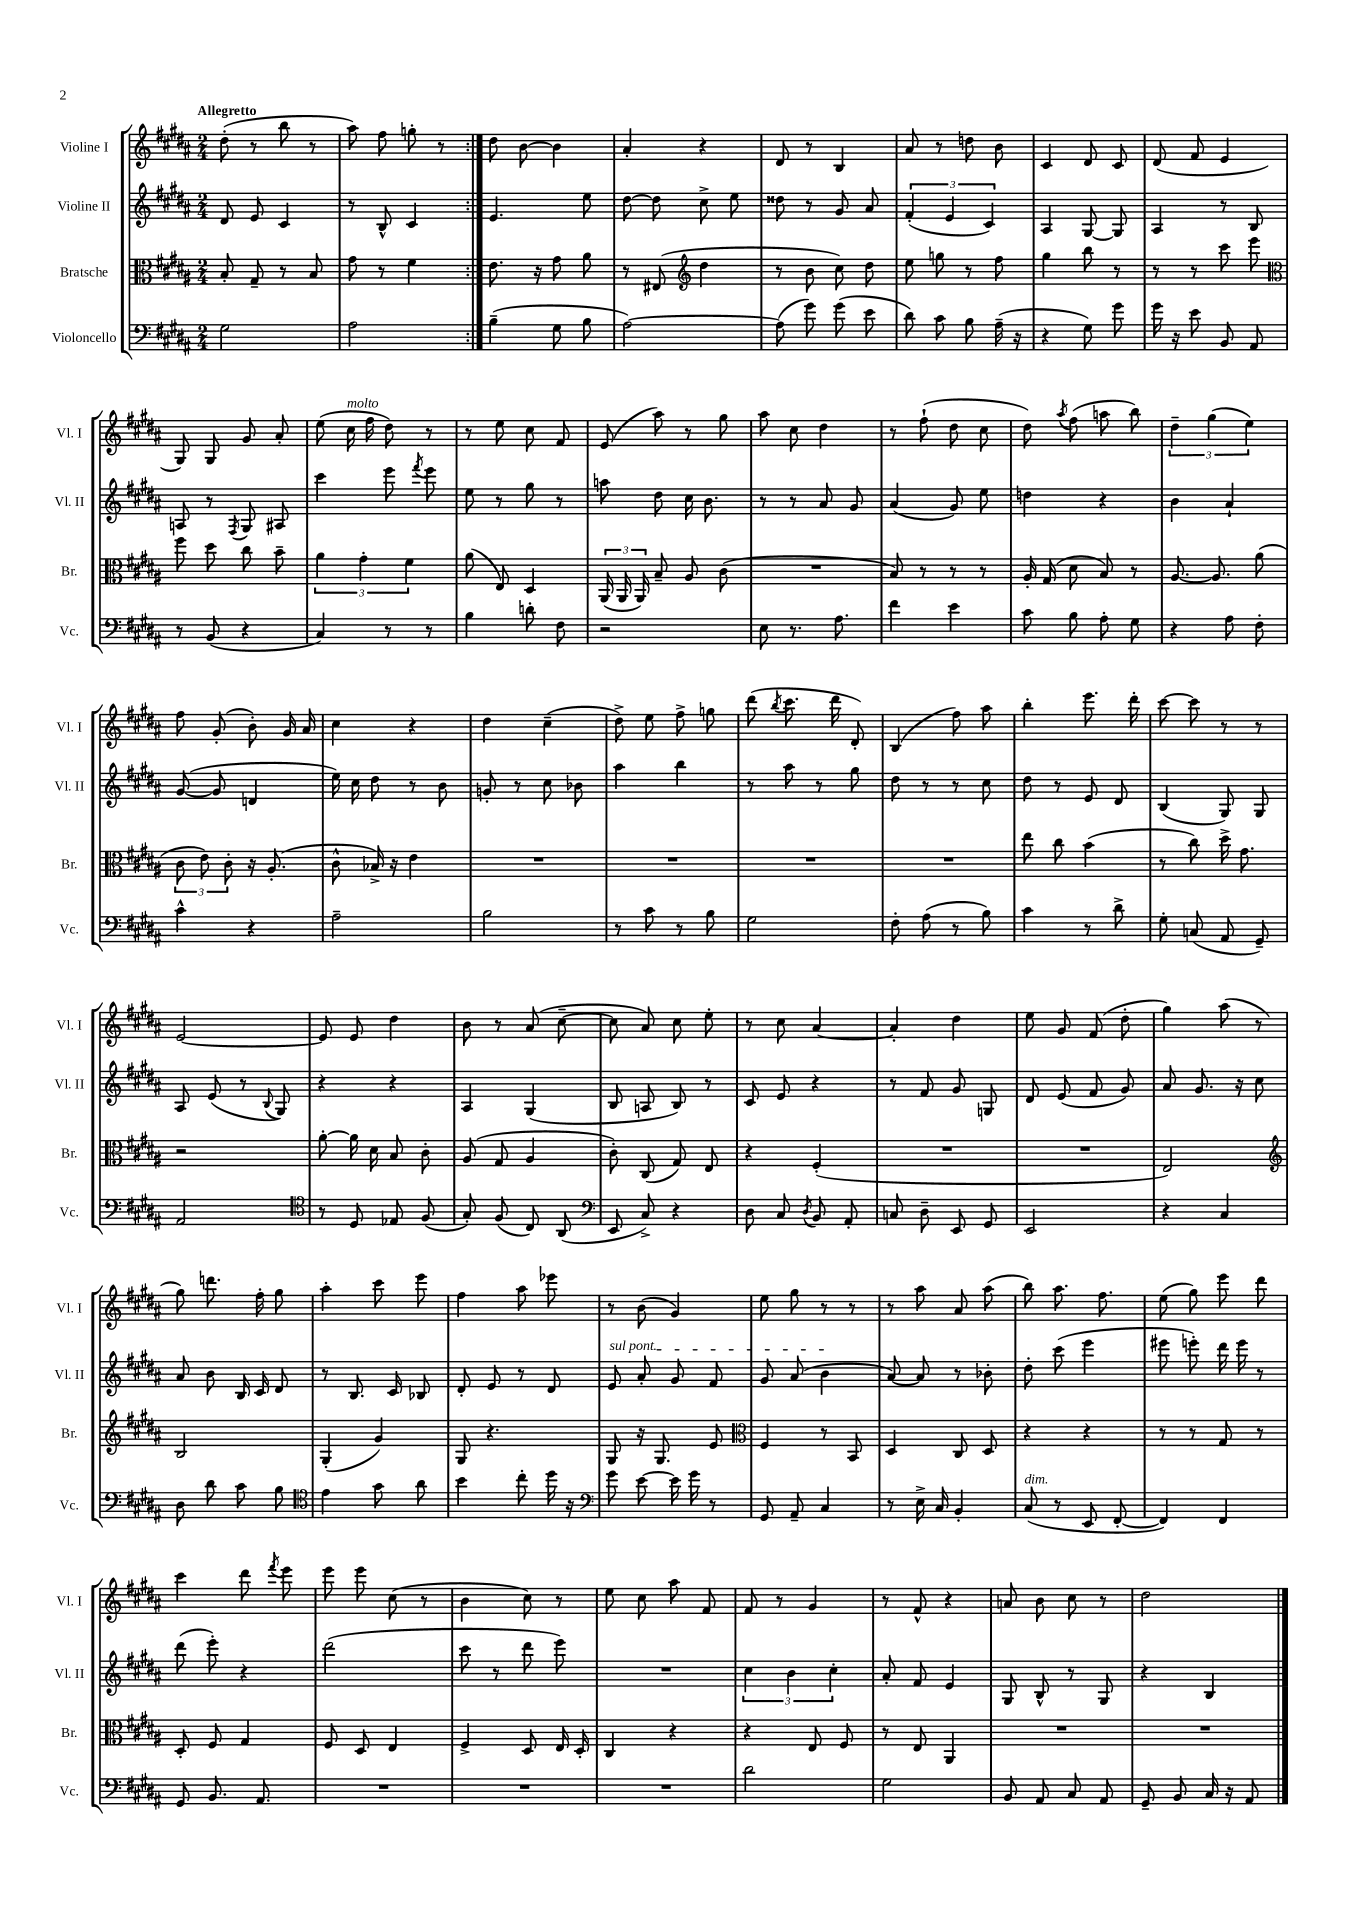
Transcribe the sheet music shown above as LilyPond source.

<<
\new StaffGroup <<
\new Staff = "s0" \with { instrumentName = "Violine I" shortInstrumentName = "Vl. I" } {
    \clef treble \key b \major \numericTimeSignature \time 2/4 \tempo "Allegretto"
    \autoBeamOff \repeat volta 2 { dis''8-.( r8 b''8 r8 |
    ais''8) fis''8 g''8-. r8 | }
    dis''8 b'8~ b'4 |
    ais'4-. r4 |
    dis'8 r8 b4 |
    ais'8 r8 d''8 b'8 |
    cis'4 dis'8 cis'8 |
    dis'8( fis'8 e'4 |
    gis8) gis8 gis'8 ais'8-. |
    e''8( cis''16^\markup { \italic "molto" } fis''16 dis''8) r8 |
    r8 e''8 cis''8 fis'8 |
    e'8( ais''8) r8 gis''8 |
    ais''8 cis''8 dis''4 |
    r8 fis''8-!( dis''8 cis''8 |
    dis''8) \acciaccatura { ais''8 } fis''8( a''8 b''8) |
    \tuplet 3/2 { dis''4-- gis''4( e''4) } |
    fis''8 gis'8-.( b'8-.) gis'16 ais'16 |
    cis''4 r4 |
    dis''4 cis''4--( |
    dis''8->) e''8 fis''8-> g''8 |
    dis'''8( \acciaccatura { b''8 } cis'''8. dis'''16 dis'8-.) |
    b4( fis''8) ais''8 |
    b''4-. e'''8. dis'''16-. |
    cis'''8~ cis'''8 r8 r8 |
    e'2~ |
    e'8 e'8 dis''4 |
    b'8 r8 ais'8( cis''8~-- |
    cis''8 ais'8) cis''8 e''8-. |
    r8 cis''8 ais'4~ |
    ais'4-. dis''4 |
    e''8 gis'8 fis'8( dis''8-. |
    gis''4) ais''8( r8 |
    gis''8) d'''8. fis''16-. gis''8 |
    ais''4-. cis'''8 e'''8 |
    fis''4 ais''8 ees'''8 |
    r8 b'8( gis'4) |
    e''8 gis''8 r8 r8 |
    r8 ais''8 ais'8 ais''8( |
    b''8) ais''8. fis''8. |
    e''8( gis''8) e'''8 dis'''8 |
    cis'''4 dis'''8 \acciaccatura { fis'''8 } e'''8 |
    e'''8 e'''8 cis''8( r8 |
    b'4 cis''8) r8 |
    e''8 cis''8 ais''8 fis'8 |
    fis'8 r8 gis'4 |
    r8 fis'8-^ r4 |
    a'8 b'8 cis''8 r8 |
    dis''2 \bar "|." |
}
\new Staff = "s1" \with { instrumentName = "Violine II" shortInstrumentName = "Vl. II" } {
    \clef treble \key b \major \numericTimeSignature \time 2/4
    \autoBeamOff \repeat volta 2 { dis'8 e'8 cis'4 |
    r8 b8-^ cis'4 | }
    e'4. e''8 |
    dis''8~ dis''8 cis''8-> e''8 |
    disis''8 r8 gis'8 ais'8 |
    \tuplet 3/2 { fis'4-.( e'4 cis'4) } |
    ais4 gis8~ gis8 |
    ais4 r8 b8 |
    a8 r8 \acciaccatura { fis8 } gis8 ais8 |
    cis'''4 e'''8 \acciaccatura { fis'''8 } e'''8 |
    e''8 r8 gis''8 r8 |
    a''8 dis''8 cis''16 b'8. |
    r8 r8 ais'8 gis'8 |
    ais'4( gis'8) e''8 |
    d''4 r4 |
    b'4 ais'4-! |
    gis'8~( gis'8 d'4 |
    e''16) cis''16 dis''8 r8 b'8 |
    g'8-. r8 cis''8 bes'8 |
    ais''4 b''4 |
    r8 ais''8 r8 gis''8 |
    dis''8 r8 r8 cis''8 |
    dis''8 r8 e'8 dis'8 |
    b4( gis8) gis8 |
    ais8 e'8( r8 \appoggiatura { b8 } gis8) |
    r4 r4 |
    ais4 gis4( |
    b8 a8 b8) r8 |
    cis'8 e'8 r4 |
    r8 fis'8 gis'8 g8 |
    dis'8 e'8( fis'8 gis'8) |
    ais'8 gis'8. r16 cis''8 |
    ais'8 b'8 b16 cis'16 dis'8 |
    r8 b8. cis'16 bes8 |
    dis'8-. e'8 r8 dis'8 |
    \once \override TextSpanner.bound-details.left.text = \markup { \italic "sul pont." } e'8\startTextSpan ais'8-. gis'8 fis'8 |
    gis'8 ais'8( b'4\stopTextSpan |
    ais'8~) ais'8 r8 bes'8-. |
    dis''8-. cis'''8( e'''4 |
    eis'''8 e'''8-.) dis'''16 e'''16 r8 |
    dis'''8( e'''8-.) r4 |
    dis'''2( |
    cis'''8 r8 dis'''8 e'''8) |
    R2 |
    \tuplet 3/2 { cis''4 b'4 cis''4-. } |
    ais'8-. fis'8 e'4 |
    gis8 b8-^ r8 gis8 |
    r4 b4 \bar "|." |
}
\new Staff = "s2" \with { instrumentName = "Bratsche" shortInstrumentName = "Br." } {
    \clef alto \key b \major \numericTimeSignature \time 2/4
    \autoBeamOff \repeat volta 2 { b8-. gis8-- r8 b8 |
    gis'8 r8 fis'4 | }
    e'8. r16 gis'8 ais'8 |
    r8 eis8( \clef treble dis''4 |
    r8 b'8 cis''8) dis''8 |
    e''8 g''8 r8 fis''8 |
    gis''4 b''8 r8 |
    r8 r8 cis'''8 e'''8 |
    \clef alto fis''8 dis''8 cis''8 b'8-- |
    \tuplet 3/2 { ais'4 gis'4-. fis'4 } |
    ais'8( e8) dis4 |
    \tuplet 3/2 { ais,16( ais,16 ais,16) } b8-- ais8 cis'8( |
    R2 |
    b8) r8 r8 r8 |
    ais16-. gis16( dis'8 b8) r8 |
    ais8.~ ais8. ais'8( |
    \tuplet 3/2 { cis'8 e'8) cis'8-. } r16 ais8.-.( |
    cis'8-^ bes16->) r16 e'4 |
    R2 |
    R2 |
    R2 |
    R2 |
    e''8 cis''8 b'4( |
    r8 cis''8) dis''16-> gis'8. |
    r2 |
    ais'8~-. ais'16 dis'16 b8 cis'8-. |
    ais8( gis8 ais4 |
    cis'8-.) cis8( gis8) e8 |
    r4 fis4-.( |
    R2 |
    R2 |
    e2) |
    \clef treble b2 |
    gis4-.( gis'4) |
    gis8 r4. |
    gis8 r16 gis8. e'8 |
    \clef alto fis4 r8 b,8 |
    dis4 cis8 dis8 |
    r4 r4 |
    r8 r8 gis8 r8 |
    dis8-. fis8 gis4 |
    fis8 dis8 e4 |
    fis4-> dis8 e16 dis16-. |
    cis4 r4 |
    r4 e8 fis8 |
    r8 e8 ais,4 |
    R2 |
    R2 \bar "|." |
}
\new Staff = "s3" \with { instrumentName = "Violoncello" shortInstrumentName = "Vc." } {
    \clef bass \key b \major \numericTimeSignature \time 2/4
    \autoBeamOff \repeat volta 2 { gis2 |
    ais2 | }
    b4--( gis8 b8 |
    ais2~) |
    ais8( gis'8) gis'8( e'8 |
    dis'8) cis'8 b8 ais16--( r16 |
    r4 gis8) gis'8 |
    gis'16 r16 e'8 b,8 ais,8 |
    r8 b,8( r4 |
    cis4) r8 r8 |
    b4 d'8-. fis8 |
    r2 |
    e8 r8. ais8. |
    fis'4 e'4 |
    cis'8 b8 ais8-. gis8 |
    r4 ais8 fis8-. |
    cis'4-^ r4 |
    ais2-- |
    b2 |
    r8 cis'8 r8 b8 |
    gis2 |
    fis8-. ais8( r8 b8) |
    cis'4 r8 dis'8-> |
    gis8-. c8( ais,8 gis,8--) |
    ais,2 |
    \clef tenor r8 dis8 ees8 fis8( |
    gis8-.) fis8( cis8) ais,8( |
    \clef bass e,8 cis8->) r4 |
    dis8 cis8 \acciaccatura { dis8 } b,8 ais,8-. |
    c8 dis8-- e,8 gis,8 |
    e,2 |
    r4 cis4 |
    dis8 dis'8 cis'8 b8 |
    \clef tenor e'4 gis'8 ais'8 |
    b'4 cis''8-. dis''16 r16 |
    \clef bass gis'8 e'8~ e'16 gis'16 r8 |
    gis,8 ais,8-- cis4 |
    r8 e16-> cis16 b,4-. |
    cis8^\markup { \italic "dim." }( r8 e,8 fis,8~-. |
    fis,4) fis,4 |
    gis,8 b,8. ais,8. |
    R2 |
    R2 |
    R2 |
    dis'2 |
    gis2 |
    b,8 ais,8 cis8 ais,8 |
    gis,8-- b,8 cis16 r16 ais,8 \bar "|." |
}
>>
>>
\layout { \context { \Score \remove "Bar_number_engraver" } }
